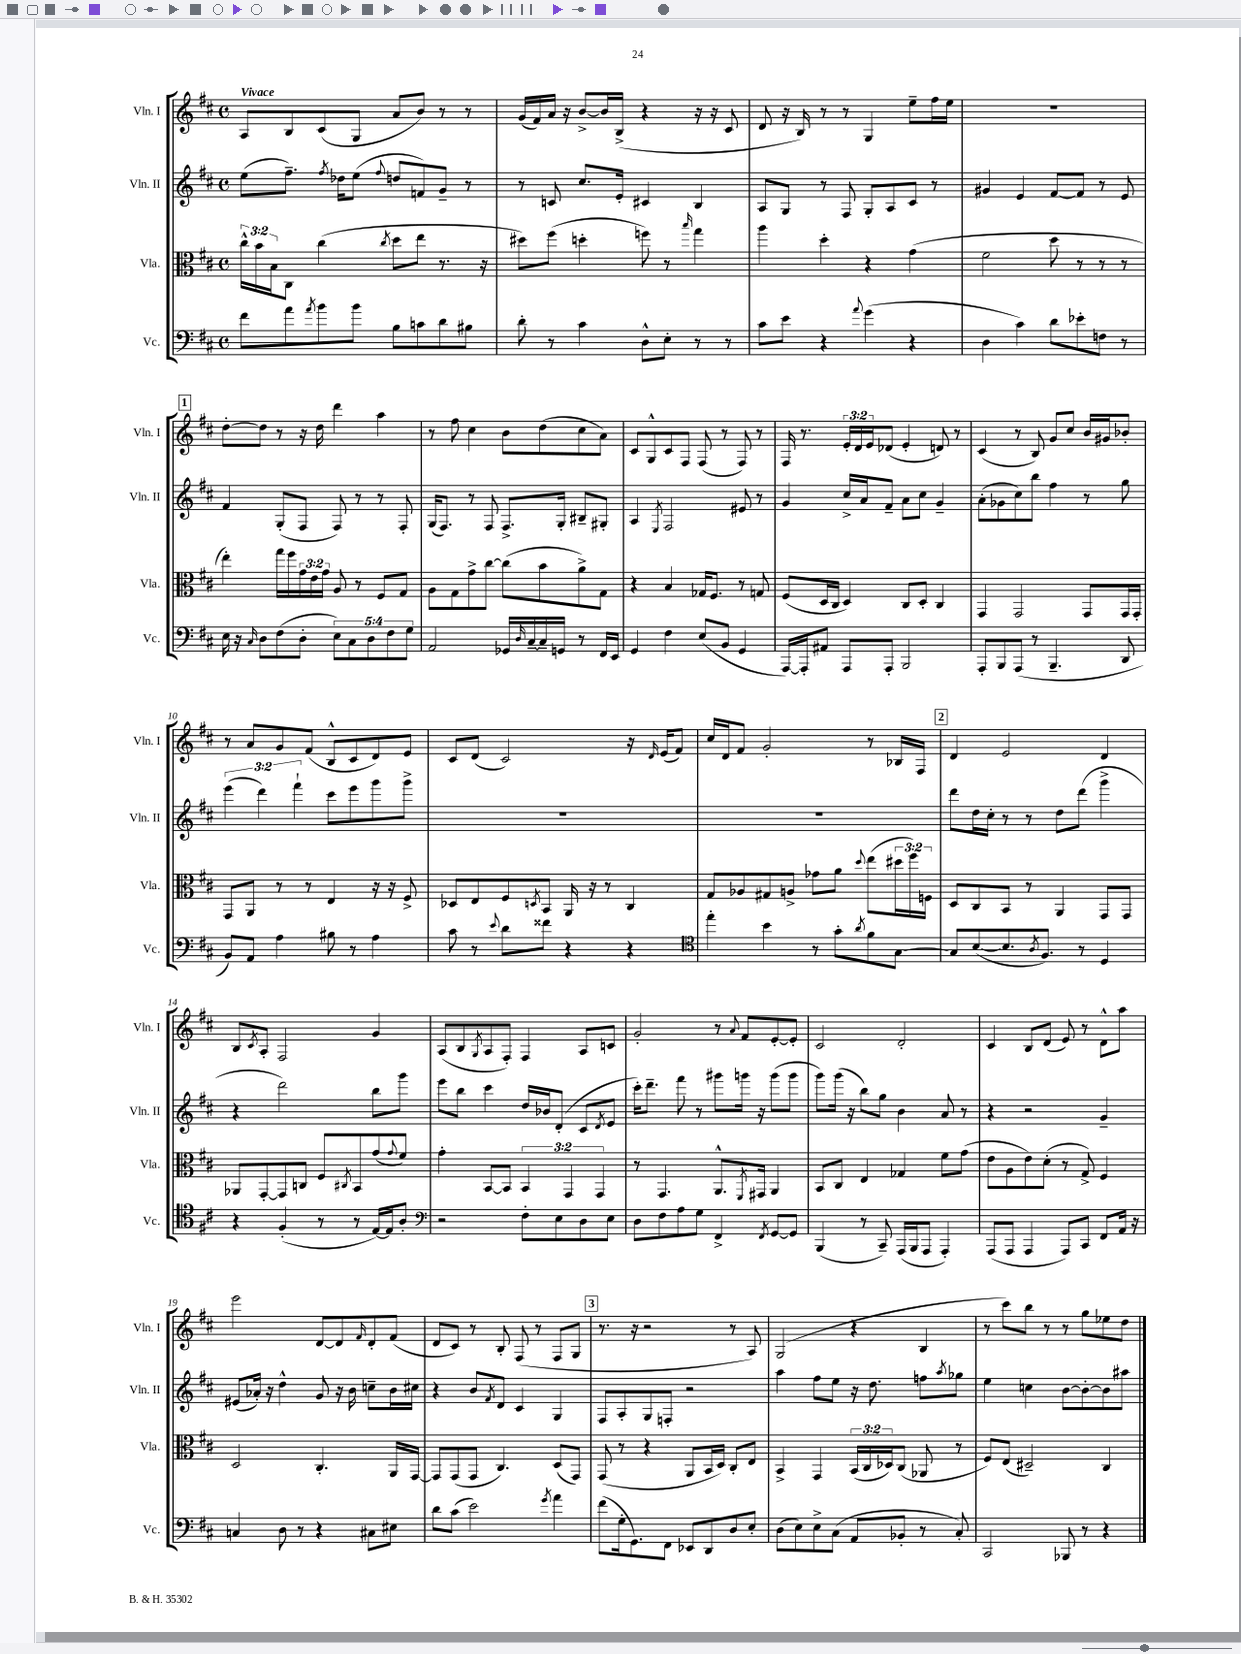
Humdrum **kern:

**kern	**kern	**kern	**kern
*staff4	*staff3	*staff2	*staff1
*clefF4	*clefC3	*clefG2	*clefG2
*k[f#c#]	*k[f#c#]	*k[f#c#]	*k[f#c#]
*M4/4	*M4/4	*M4/4	*M4/4
*met(c)	*met(c)	*met(c)	*met(c)
8f#	24cc#^^	(8ee	8A
.	24b	.	.
.	24B	.	.
8a	8C#	8.ff#~)	8B
8qa	.	.	.
8b	(4cc#	.	(8c#
.	.	8qff#	.
.	.	16dd-	.
8b	.	(8ee	8G
.	8qcc#	8qqff#	.
8B	8dd	8dd	8a
8c	8ee	8f)	8b)
8d	8.r	8g~	8r
8B#	.	8r	8r
.	16r	.	.
=	=	=	=
8d'	8dd#)	8r	(16g
.	.	.	16f#)
8r	(8ff#	8c	16a
.	.	.	16r
4c#	4dd'	8.cc#	[8b^
.	.	.	16b]
.	.	16e'	(16B^
8D^^	8ff)	4c#	4r
8E'	8r	.	.
.	16qqbb	.	.
8r	4gg	4B	16r
.	.	.	16r
8r	.	.	8c#
=	=	=	=
8c#	4aa	8A	8d
8e	.	8G	16r
.	.	.	16B)
4r	4dd'	8r	8r
.	.	8F#	8r
8qqa	.	.	.
(4g	4r	8G'	4G
.	.	8A	.
4r	(4g	8c#	8ee~
.	.	8r	16ff#
.	.	.	16ee
=	=	=	=
4D	2f#	4g#	1r
4c#)	.	4e	.
8d	8dd	[8f#	.
8e-'	8r	8f#]	.
8F	8r	8r	.
8r	8r	8e	.
=	=	=	=
16E	4ee')	4f#	[8dd'
16r	.	.	.
16qqC#	.	.	.
8D	.	.	8dd]
(8F#	16gg	(8G'	8r
.	16ff#	.	.
8D'	24g	8F#	16r
.	24e	.	.
.	.	.	16dd
.	24g	.	.
10E)	8A	8F#)	4ddd
10C#	.	.	.
.	8r	8r	.
10D	.	.	.
.	8F#	8r	4aa
10F#	.	.	.
.	8G	8F#'	.
10G	.	.	.
=	=	=	=
2AA	8A	(16G	8r
.	.	8.F#)	.
.	8G	.	8ff#
.	8g^	8r	4cc#
.	[8cc#	8F#	.
16GG-	(8cc#]	8.F#^	8b
16qqD	.	.	.
[16C#~	.	.	.
16C#~]	8b	.	(8dd
16GG	.	16G'	.
8r	8a^)	8B#~	8cc#
16FF#	8G	8G#'	8a)
16EE	.	.	.
=	=	=	=
4GG	4r	4A	8c#
.	.	.	8G^^
.	.	8qE	.
4F#	4B	2F#	8c#
.	.	.	8F#
(8E	16G-	.	(8F#
.	8.F#	.	.
8BB	.	.	8r
4GG	8r	8e#	8F#)
.	8G	8r	8r
=	=	=	=
[16AAA)	(8F#	4g	16F#
16AAA']	.	.	8.r
8AA#	16D	.	.
.	16C#	.	.
8AAA	4D)	16cc#^	24e'
.	.	.	24d
.	.	16a	.
.	.	.	24e
8AAA'	.	8f#~	(8d-
2BBB	8C#	8a	4e'
.	8D'	8cc#	.
.	4C#	4g~	8d)
.	.	.	8r
=	=	=	=
8AAA'	4GG	(8a'	(4c#
8BBB	.	8g-	.
(8AAA	2GG	8cc#)	8r
8r	.	8bb	8B)
4.BBB~	.	4ff#	8g
.	.	.	8cc#
.	8GG	8r	16b
.	.	.	16g#
8DD	16GG	8gg	8b-'
.	16GG'	.	.
=	=	=	=
8BB)	8GG	(6eee	8r
8AA	8AA	.	8a
.	.	6ddd)	.
4A	8r	.	8g
.	.	6fff#`	.
.	8r	.	(8f#
8B#	4E	8ccc#	8B^^
8r	.	8eee	8c#
4A	16r	8ggg	8d)
.	16r	.	.
.	8F#^	8ggg^	8e
=	=	=	=
8c#	8D-	1r	8c#
8r	8E	.	(8d
8qqe	.	.	.
8d	8F#	.	2c#)
.	8qD	.	.
8f##	8BB	.	.
4r	16AA	.	.
.	16r	.	.
.	8r	.	.
4r	4C#	.	16r
.	.	.	16qqd
.	.	.	(16e
.	.	.	8f#)
=	=	=	=
*clefC4	*	*	*
4ee'	8G	1r	16cc#
.	.	.	16d
.	8A-	.	8f#
4b	8G#	.	2g'
.	8A^	.	.
8r	8g-	.	.
8g'	8a	.	.
8qa	8qqdd	.	.
8f#	(8ee	.	8r
[8G	24dd#	.	16B-
.	24ff#)	.	.
.	.	.	16F#
.	24F	.	.
=	=	=	=
8G]	8D	8ddd	4d
([8B	8C#	16dd	.
.	.	16cc#'	.
8.B]	8BB	8r	2e
.	8r	8r	.
8qA	.	.	.
8.F#)	.	.	.
.	4AA	8dd	.
8r	.	(8ddd	.
4D	8GG	4ggg^	4d
.	8GG	.	.
=	=	=	=
4r	8AA-	4r	8B
.	.	.	8qc#
.	[8GG'	.	8A'
(4F#'	8GG]	2ddd)	2F#
.	8C	.	.
8r	8F#	.	.
.	8qC#	.	.
8r	8BB	.	.
[16E)	(8g	8bb	4g
16E]	.	.	.
.	8qqg	.	.
8A'	8f#)	8ggg	.
=	=	=	=
*clefF4	*	*	*
2r	4g'	8eee	(8A
.	.	8bb	8B
.	.	.	8qG
.	[8BB	4ccc#	8A
.	8BB]	.	8F#')
8F#'	6BB	16dd	4F#
.	.	16b-	.
8E	.	(8d'	.
.	6GG	.	.
8D	.	8c#	8A
.	6GG	.	.
.	.	8qd	.
8E	.	8e	8c
=	=	=	=
8D	8r	16ccc#')	2g'
.	.	8.ddd~	.
8F#	4.GG	.	.
8A	.	8fff#	.
8G	.	8r	.
4FF#^	8.AA^^	8ggg#	8r
.	.	.	8qqa
.	.	16ggg	8f#
.	8qFF#	.	.
.	16GG#	16r	.
8qFF#	.	.	.
[8GG	4AA	(8ggg	[8e'
8GG]	.	8ggg	8e']
=	=	=	=
(4BBB	8BB	8ggg)	2c#
.	8C#	(16ggg	.
.	.	16r	.
8r	4E	8bb)	.
8CC#~)	.	8gg	.
(16AAA	4G-	4b	2d'
16BBB	.	.	.
8AAA	.	.	.
4AAA')	8f#	8a	.
.	(8g	8r	.
=	=	=	=
(8AAA	8e	4r	4c#
8AAA	8A	.	.
4AAA	8e)	2r	8B
.	(8d'	.	(8d
8AAA)	8r	.	8e)
8CC#	8G^)	.	8r
8FF#	4F#	4g~	8d^^
16AA	.	.	8aa
16r	.	.	.
=	=	=	=
4C	2D	(8e#	2eee
.	.	16a-')	.
.	.	16r	.
8D	.	4dd^^	.
8r	.	.	.
4r	4.C#'	8g	[8d
.	.	16r	8d]
.	.	16b	.
.	.	.	16qqf#
8C#	.	8cc~	8d'
8E#	16AA	16b	(8f#
.	[16GG	16cc#	.
=	=	=	=
8d	8GG]	4r	8d
(8c#	(8GG	.	8c#)
2e)	8GG	8b	8r
.	.	8qf#	.
.	4.C#)	8d	8B'
.	.	4c#	(8F#
.	.	.	8r
8qg	.	.	.
4a	(8D	4G	8F#
.	8GG)	.	8G
=	=	=	=
(8f#	(8GG	8F#	8.r
16G'	8r	8A'	.
8.GG)	.	.	16r
.	4r	8G	2r
8FF#	.	8F'	.
8EE-	8AA	2r	.
8DD	16BB	.	.
.	16D)	.	.
8D	8C#'	.	8r
8E'	8E	.	8A)
=	=	=	=
(8D	4BB^	4aa	(2G
8E)	.	.	.
8E^	4GG	8ff#	.
(8C#	.	8ee	.
8AA	(24BB	16r	4r
.	24C#	.	.
.	.	8.dd	.
.	24D-)	.	.
8BB-'	(8C#	.	.
8r	8AA-	8ff	4B
.	.	8qaa	.
8C#')	8r	8gg-	.
=	=	=	=
2CC#	8F#)	4ee	8r
.	(8E	.	8ccc#)
.	2D#~)	4cc	8bb
.	.	.	8r
8BBB-	.	[8b	8r
8r	.	8b'_	8gg
4r	4C#	8b]	8ee-
.	.	8aa#	8dd
==	==	==	==
*-	*-	*-	*-
